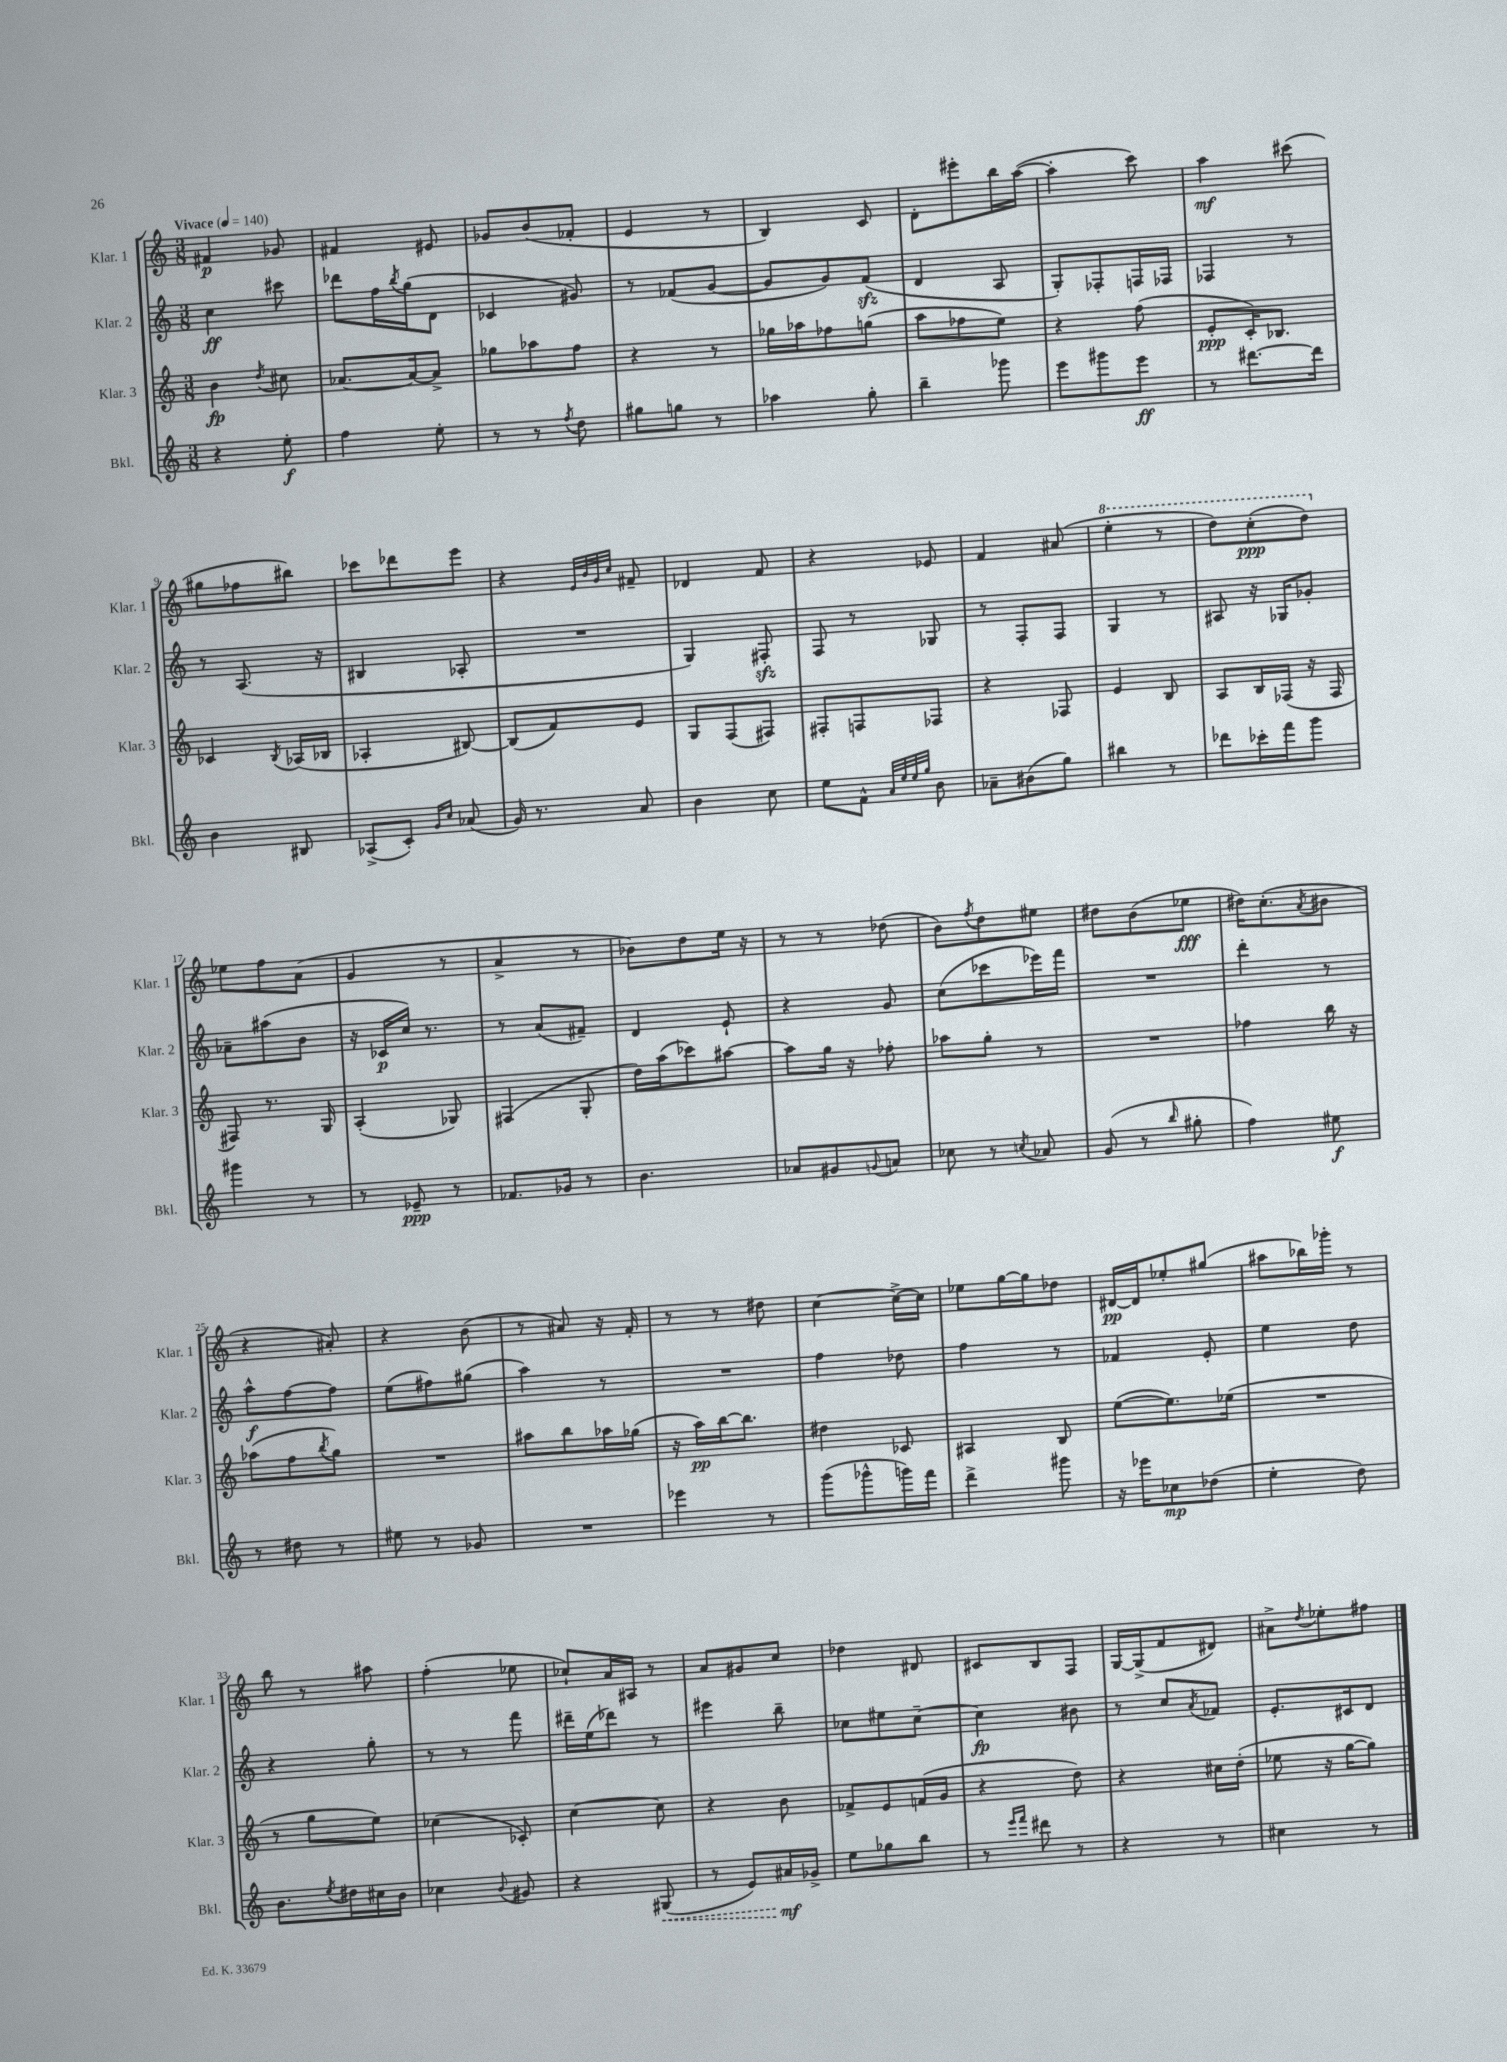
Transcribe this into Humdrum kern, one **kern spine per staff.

**kern	**kern	**kern	**kern
*staff4	*staff3	*staff2	*staff1
*clefG2	*clefG2	*clefG2	*clefG2
*k[]	*k[]	*k[]	*k[]
*M3/8	*M3/8	*M3/8	*M3/8
*MM140	*MM140	*MM140	*MM140
4r	4b\	4cc\	4f#/
.	8qdd/	.	.
8ee'\	8cc#\	8ccc#\	8g-/
=	=	=	=
4ff\	[8.a-/L	8ddd-\L	4f#/
.	.	16ff\L	.
.	.	8qbb/	.
.	16a-/_k	(16gg\J	.
8ee'\	8a-^/]J	8d\J	8e#/
=	=	=	=
8r	8gg-\L	4c-/	8g-/L
8r	8aa-\	.	(8b/
8qff/	.	.	.
8dd\	8ff\J	8g#/)	8f-'/J
=	=	=	=
8gg#\L	4r	8r	4e/
8gg\J	.	(8f-/L	.
8r	8r	[8g/J	8r
=	=	=	=
4aa-\	16gg-\LL	8g/]L	4B/)
.	16aa-\J	.	.
.	8ff-\	8g/)	.
8gg'\	(8gg\J	(8f/J	8c/
=	=	=	=
4bb~\	8aa\L	4d/	8d'\L
.	8ff-\	.	8eee#'\
8ggg-\	8ee\J)	8A/	16bb\L
.	.	.	([16aa\JJ
=	=	=	=
8eee\L	4r	8G'/L)	4aa'\]
8ggg#\	.	8F-'/	.
8eee\J	(8ff\	16F/L	8ccc\)
.	.	16F-/JJ	.
=	=	=	=
8r	8e'/L	4F-/	4aa\
[8.ddd#\L	16c'/K)	.	.
.	8.B-/J	.	.
.	.	8r	(8ccc#\
16ddd#\]Jk	.	.	.
=	=	=	=
4b\	4c-/	8r	8gg#\L
.	.	(8.A/	8ff-\
.	8qB/	.	.
8B#/	(16A-/LL	.	8bb#\J)
.	16B-/JJ	16r	.
=	=	=	=
(8A-^/L	4A-'/	4B#/	8ccc-\L
8c'/J)	.	.	8ddd-\
16qqg/LL	.	.	.
16qqcc/JJ	.	.	.
(8a-/	[8B#/)	8A-'/	8eee\J
=	=	=	=
16g/)	(8B#/]L	4.r	4r
8.r	.	.	.
.	8f/)	.	.
.	.	.	32qqe/LLL
.	.	.	32qqb/
.	.	.	32qqg/
.	.	.	32qqcc/JJJ
8a/	8e/J	.	8f#~/
=	=	=	=
4b\	8G/L	4G/)	4d-/
.	(8F/	.	.
8cc\	8F#/J)	8F#'/	8f/
=	=	=	=
8ee\L	8F#'/L	8F/	4r
8f^^\J	8F/	8r	.
32qqa/LLL	.	.	.
32qqee/	.	.	.
32qqee/	.	.	.
32qqgg/JJJ	.	.	.
8b\	8F-/J	8G-/	8e-/
=	=	=	=
8a-~\L	4r	8r	4f/
(8b#\	.	8F'/L	.
8gg\J)	8F-/	8F/J	(8a#/
=	=	=	=
4bb#\	4e/	4G/	4eee'\
8r	8B/	8r	8r
=	=	=	=
8ddd-\L	8A/L	8A#/	8ddd\L)
16ccc-'\L	16B/L	16r	(8ccc'\
16fff\J	(16F-/JJ	16G-/LK	.
8ggg\J	16r	8g-'/J	8ddd\J)
.	16F-/	.	.
=	=	=	=
4ggg#\	8F#/)	8a-~\L	8ee-\L
.	8.r	(8aa#\	8ff\
8r	.	8b\J	(8a\J
.	16G/	.	.
=	=	=	=
8r	(4A'/	16r	4g/
.	.	16c-/LL	.
8e-~/	.	16cc/JJ)	.
.	.	8.r	.
8r	8G-/)	.	8r
=	=	=	=
8.f-/L	(4F#/	8r	4a^/
.	.	(8a/L	.
16g-/Jk	.	.	.
8r	8G'/	8f#~/J)	8r
=	=	=	=
4.b\	16dd\LL)	4d/	8b-\L)
.	(16aa\J	.	.
.	8ccc-\)	.	8dd\
.	[8aa#\J	8e`/	16ee\Jk
.	.	.	16r
=	=	=	=
8a-/L	8aa#\]L	4r	8r
8g#/	16gg\Jk	.	8r
.	16r	.	.
8qqg/	.	.	.
8a/J	8ff-'\	8g/	(8dd-\
=	=	=	=
8cc-\	8aa-\L	(8cc\L	8b\L)
.	.	.	8qff/
8r	8gg'\J	8ccc-\	8dd\
8qcc/	.	.	.
8a-/	8r	16eee-\L)	8ee#\J
.	.	16fff\JJ	.
=	=	=	=
(8g/	4.r	4.r	8dd#\L
8r	.	.	(8b\
16qqbb/	.	.	.
8gg#'\	.	.	8ee-\J
=	=	=	=
4ff\)	4ff-\	4ddd'\	16dd#\LK)
.	.	.	(8.cc'\
.	.	.	8qa/
8ee#\	16bb\	8r	8b#\J
.	16r	.	.
=	=	=	=
8r	(8aa-\L	8aa^^\L	4r
8dd#\	8ff\	[8ff\	.
.	8qbb/	.	.
8r	8gg\J)	8ff\]J	8a#'/)
=	=	=	=
8ee#\	4.r	(8ee\L	4r
8r	.	8ff#\)	.
8g-/	.	(8gg#\J	(8b\
=	=	=	=
4.r	8aa#\L	4aa\)	8r
.	8bb\	.	8a#/)
.	16aa-\L	8r	16r
.	(16gg-\JJ	.	16f'/
=	=	=	=
4eee-\	16r	4.r	8r
.	16aa\LL)	.	.
.	[16bb\J	.	8r
.	8.bb\]J	.	.
8r	.	.	8dd#\
=	=	=	=
(8ggg\L	4dd#\	4ff\	[4cc\
8ggg-^^\	.	.	.
16ggg\L)	8c-/	8dd-\	16cc^\_LL
16fff\JJ	.	.	16cc\]JJ
=	=	=	=
4ddd^\	4A#/	4ff\	8ee-\L
.	.	.	[16gg\L
.	.	.	16gg\]J
8ggg#\	8B/	8r	8dd-\J
=	=	=	=
16r	([8ee\L	4f-/	[16d#/LL
16eee-\LK	.	.	16d#/]J
8cc-\	8.ee\])	.	8ee-'/
(8dd-\J	.	8e'/	(8gg#/J
.	(16ee-\Jk	.	.
=	=	=	=
4ee'\	4.r	4ee\	8aa#\L
.	.	.	16bb-\L)
.	.	.	16ggg-'\JJ
8dd\)	.	8dd\	8r
=	=	=	=
8.b\L	8r	4r	8bb\
.	8gg\L	.	8r
8qee/	.	.	.
16dd#\L	.	.	.
16cc#\	8ee\J)	8gg'\	8aa#\
16b\JJ	.	.	.
=	=	=	=
4cc-\	(4cc-\	8r	(4ff'\
.	.	8r	.
8qqb/	.	.	.
8g#/	8c-'/)	8fff\	8ee-\
=	=	=	=
4r	[4cc\	16ddd#~\LL	8cc-`/L)
.	.	(16ee\J	.
.	.	8ddd-\J)	16a/L
.	.	.	16A#/JJ
(8G#/	8cc\]	8r	8r
=	=	=	=
8r	4r	4eee#\	8a/L
8e/L)	.	.	8g#/
16a#/L	8b\	8bb~\	8cc/J
16g-^/JJ	.	.	.
=	=	=	=
8ee\L	8f-^/L	8cc-\L	4dd-\
8gg-\	8e/	8ee#\	.
8bb\J	(16f/L	[8cc-~\J	8d#/
.	16g/JJ	.	.
=	=	=	=
8r	4r	4cc-\]	8c#/L
16qqeee/LL	.	.	.
16qqfff/JJ	.	.	.
8ddd#\	.	.	8B/
8r	8dd\)	8b#\	8F/J
=	=	=	=
4r	4r	8r	[16G/LL
.	.	.	(16G^/]J
.	.	8cc/L	8f/
.	.	8qa/	.
8r	16cc#\LL	8f-/J	8d#/J)
.	(16dd'\JJ	.	.
=	=	=	=
4cc#\	8ee-\	8.e'/L	8a#^\L
.	.	.	8qdd/
.	16r	.	8ee-'\
.	[16gg\LK	16c#/k	.
8r	8gg\]J)	8d/J	8ff#\J
==	==	==	==
*-	*-	*-	*-
